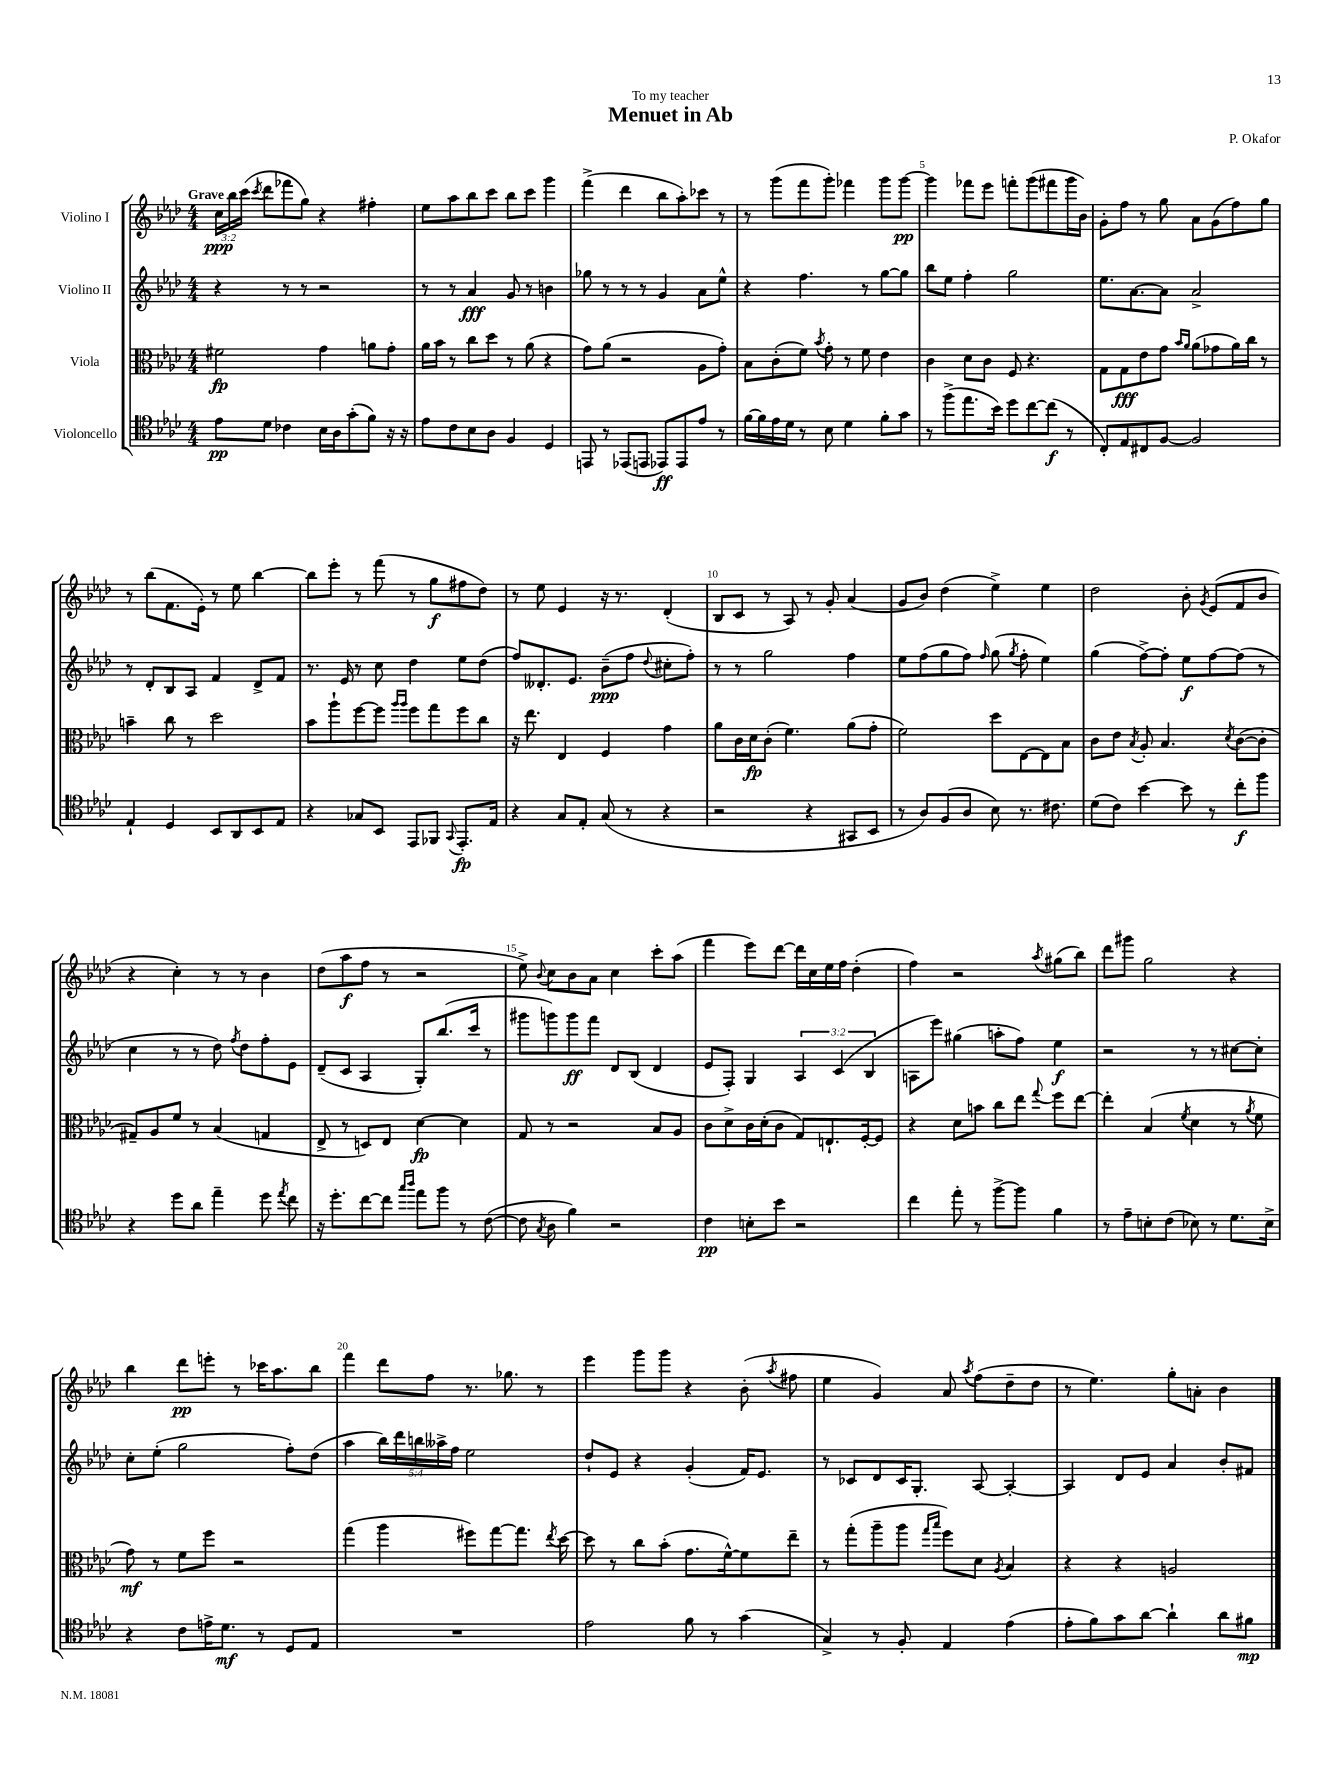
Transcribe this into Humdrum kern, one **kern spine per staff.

**kern	**kern	**kern	**kern
*staff4	*staff3	*staff2	*staff1
*clefC4	*clefC3	*clefG2	*clefG2
*k[b-e-a-d-]	*k[b-e-a-d-]	*k[b-e-a-d-]	*k[b-e-a-d-]
*M4/4	*M4/4	*M4/4	*M4/4
8e-\L	2f#\	4r	24cc\LL
.	.	.	24bb-\
.	.	.	(24ccc\JJ
.	.	.	8qccc/
8d-\J	.	.	8ddd-\L
4c-\	.	8r	8fff-\
.	.	8r	8gg\J)
16B-\LL	4g\	2r	4r
16A-\J	.	.	.
(8g'\	.	.	.
8f\J)	8a\L	.	4ff#'\
16r	8g'\J	.	.
16r	.	.	.
=	=	=	=
8e-\L	16a-\LL	8r	8ee-\L
.	16b-\JJ	.	.
8c\	8r	8r	8aa-\
8B-\	8cc\L	4a-/	8bb-\
8A-\J	8dd-\J	.	8ccc\J
4F/	8r	8g/	8bb-\L
.	(8a-\	8r	8ccc\J
4D-/	4r	4b\	4ggg\
=	=	=	=
8EE/	8g\L)	8gg-\	(4fff^\
8r	(8a-\J	8r	.
(8EE-/L	2r	8r	4ddd-\
8EE/J	.	8r	.
8EE-/L)	.	4g/	8bb-\L
8EE-/	.	.	8aa-'\)
8e-/J	8A-\L	8a-\L	8ccc-\J
8r	8g'\J)	8ee-^^\J	8r
=	=	=	=
[16f\LL	8B-\L	4r	8r
16f\]	.	.	.
16e-\	(8c'\	.	(8ggg\L
16d-\JJ	.	.	.
8r	8f\J)	4.ff\	8fff\
.	8qb-/	.	.
8B-\	8g'\	.	8ggg'\J)
4d-\	8r	.	4fff-\
.	8f\	8r	.
8f'\L	4e-\	[8gg\L	8ggg\L
8g\J	.	8gg\]J	[8ggg\J
=	=	=	=
8r	4c\	8bb-\L	4ggg\]
(8ff^\L	.	8ee-\J	.
8.ee-\	8d-\L	4ff'\	8fff-\L
.	8c\J	.	8eee-\J
16b-\Jk)	.	.	.
8dd-\L	8F/	2gg\	8fff'\L
[8cc\	4.r	.	(8ggg\
(8cc\]J	.	.	8fff#\
8r	.	.	16ggg\L
.	.	.	16b-\JJ)
=	=	=	=
8C'/L)	8G\L	8.ee-\L	8g'\L
8E-/	8G\	.	8ff\J
.	.	[8.a-\	.
8C#/	8e-\	.	8r
[8F/J	8g\J	8a-\]J	8gg\
.	16qqb-/LL	.	.
.	16qqa-/JJ	.	.
2F/]	(8a-\L	2a-^/	8a-\L
.	8g-\	.	(8g\
.	16a-\L)	.	8ff\)
.	16cc\JJ	.	.
.	8r	.	8gg\J
=	=	=	=
4E-`/	4b~\	8r	8r
.	.	8d-'/L	(8bb-\L
4D-/	8cc\	8B-/	8.f\
.	8r	8A-/J	.
.	.	.	16e-'\Jk)
8BB-/L	2dd-\	4f/	8r
8AA-/	.	.	8ee-\
8BB-/	.	8d-^/L	[4bb-\
8E-/J	.	8f/J	.
=	=	=	=
4r	8b-\L	8.r	8bb-\]L
.	8aa-`\	.	8eee-'\J
.	.	16e-/	.
8G-/L	[8ff\	8r	8r
8BB-/J	8ff\]J	8cc\	(8fff\
.	16qqaa-/LL	.	.
.	16qqaa-/JJ	.	.
8EE-/L	8ff\L	4dd-\	8r
8FF-/J	8gg\	.	8gg\L
8qqGG/	.	.	.
8.EE-'/L	8ff\	8ee-\L	8ff#\
.	8cc\J	(8dd-\J	8dd-\J)
16E-/Jk	.	.	.
=	=	=	=
4r	16r	8ff/L)	8r
.	8.ee-\	.	.
.	.	8.d--'/	8ee-\
8G/L	4E-/	.	4e-/
.	.	8.e-/J	.
8E-'/J	.	.	.
(8G/	4F/	(8b-~\L	16r
.	.	.	8.r
8r	.	8ff\J	.
.	.	8qqdd-/	.
4r	4g\	8cc#'\L	(4d-'/
.	.	8ff'\J)	.
=	=	=	=
2r	8a-\L	8r	8B-/L
.	16c\L	8r	8c/J
.	16d-\J	.	.
.	(8c'\J	2gg\	8r
.	4.f\)	.	8A-/)
4r	.	.	8r
.	.	.	8g'/
8GG#/L	(8a-\L	4ff\	(4a-/
8BB-/J	8g'\J	.	.
=	=	=	=
8r	2f\)	8ee-\L	8g/L
8A-/L)	.	(8ff\	8b-/J)
(8F/	.	8gg\	(4dd-\
8A-/J	.	8ff\J)	.
.	.	16qqff/	.
8B-\)	8dd-\L	(8gg\	4ee-^\)
.	.	8qgg/	.
8.r	[8E-\	8ff'\	.
.	8E-\]	4ee-\)	4ee-\
8.c#\	.	.	.
.	8B-\J	.	.
=	=	=	=
(8d-\L	8c\L	(4gg\	2dd-\
8c\J)	8e-\J	.	.
.	8qB-/	.	.
[4b-\	8A-'/	[8ff^\L)	.
.	4.B-/	8ff'\]J	.
8b-\]	.	8ee-\L	8b-'\
.	.	.	8qg/
8r	.	[8ff\	(8e-/L
.	8qd-/	.	.
8cc'\L	([8c\L	(8ff\]J	8f/
8ff\J	8c'\]J	8r	8b-/J
=	=	=	=
4r	8G#~/L)	4cc\	4r
.	8A-/	.	.
8dd-\L	8f/J	8r	4cc'\)
8a-\J	8r	8r	.
4ee-~\	(4B-/	8dd-\)	8r
.	.	8qff/	.
.	.	8dd-\L	8r
8dd-\	4G/	8ff'\	4b-\
8qee-/	.	.	.
8cc\	.	8e-\J	.
=	=	=	=
16r	8E-^/	(8d-~/L	(8dd-\L
8.dd-'\L	.	.	.
.	8r	8c/J	8aa-\
[8cc\	8D/L)	4A-/	8ff\J
8cc\]J	8E-/J	.	8r
16qqgg/LL	.	.	.
16qqaa-/JJ	.	.	.
8ee-\L	[4d-\	8G'/L)	2r
8ff\J	.	(8.bb-/	.
8r	4d-\]	.	.
.	.	16ccc/Jk	.
([8c\	.	8r	.
=	=	=	=
8c\]	8G/	8ggg#\L	8ee-^\)
8qG/	.	.	8qqb-/
8A-\	8r	8ggg\)	8cc\L
4f\)	2r	8ggg\	8b-\
.	.	8fff\J	8a-\J
2r	.	8d-/L	4cc\
.	.	(8B-/J	.
.	8B-/L	4d-/	8ccc'\L
.	8A-/J	.	(8aa-\J
=	=	=	=
4c\	8c\L	8e-/L	4fff\
.	8d-^\	8F'/J)	.
8B'\L	16c\L	4G/	8eee-\L)
.	(16d-'\J	.	.
8b-\J	8c\J	.	[8ddd-\J
2r	8G/L)	6A-/	16ddd-\]LL
.	.	.	16cc\
.	8.E`/	.	16ee-\
.	.	(6c/	.
.	.	.	16ff\JJ
.	.	.	(4dd-'\
.	[16F'/k	.	.
.	.	6B-/	.
.	8F/]J	.	.
=	=	=	=
4cc\	4r	8A\L	4ff\)
.	.	8eee-\J)	.
8ee-'\	8d-\L	(4gg#\	2r
8r	8b\J	.	.
[8ff^\L	8cc\L	8aa'\L	.
8ff\]J	8ee-\J	8ff\J)	.
.	8qqgg/	.	8qaa-/
4f\	8ff\L	4ee-\	(8gg#\L
.	[8ee-\J	.	8bb-\J)
=	=	=	=
8r	4ee-'\]	2r	8ddd-\L
8e-~\L	.	.	8ggg#\J
8B'\	(4B-/	.	2gg\
(8c\J	.	.	.
.	8qf/	.	.
8B-\)	4d-\	8r	.
8r	.	8r	.
8.d-\L	8r	[8cc#\L	4r
.	8qa-/	.	.
.	8f\	8cc#'\]J	.
16B-^\Jk	.	.	.
=	=	=	=
4r	8g\)	8cc'\L	4bb-\
.	8r	(8ee-'\J	.
8c\L	8f\L	2gg\	8ddd-\L
16e^\K	8ff\J	.	8eee'\J
8.d-\J	.	.	.
.	2r	.	8r
8r	.	.	16ccc-\LK
.	.	.	8.aa-\
8D-/L	.	8ff'\L)	.
8E-/J	.	(8dd-\J	8bb-\J
=	=	=	=
1r	(4gg\	4aa-\	4fff\
.	4aa-\	20bb-\LL)	8ddd-\L
.	.	20ddd-\	.
.	.	20bb\	.
.	.	.	8ff\J
.	.	20aa--^\	.
.	.	20ff\JJ	.
.	8ff#\L)	2ee-\	8.r
.	[8gg\	.	.
.	.	.	8.gg-\
.	8.gg\]J	.	.
.	.	.	8r
.	8qee-/	.	.
.	[16dd-\	.	.
=	=	=	=
2e-\	8dd-\]	8dd-`/L	4eee-\
.	8r	8e-/J	.
.	8cc\L	4r	8ggg\L
.	(8b-'\J	.	8ggg\J
8f\	8.g\L	(4g'/	4r
8r	.	.	.
.	[16f^^\k)	.	.
(4g\	8f\]	16f/LK)	(8b-'\
.	.	8.e-/J	.
.	.	.	8qaa-/
.	8ee-~\J	.	8ff#\
=	=	=	=
4G^/)	8r	8r	4ee-\
.	(8gg'\L	8c-/L	.
8r	8aa-~\	8d-/	4g/)
8F'/	8aa-\J	16c-/K	.
.	.	8.G'/J	.
.	16qqgg/LL	.	.
.	16qqbb-/JJ	.	.
4E-/	8ff\L)	.	8a-/
.	.	.	8qaa-/
.	8d-\J	[8A-/	(8ff\L
.	8qA-/	.	.
(4e-\	4B-/	4A-'/_	8dd-~\
.	.	.	8dd-\J
=	=	=	=
8e-'\L	4r	4A-/]	8r
8f\)	.	.	4.ee-\)
8g\	4r	8d-/L	.
[8a-\J	.	8e-/J	.
4a-`\]	2A/	4a-/	8gg'\L
.	.	.	8a'\J
8a-\L	.	8b-'/L	4b-\
8f#\J	.	8f#/J	.
==	==	==	==
*-	*-	*-	*-
